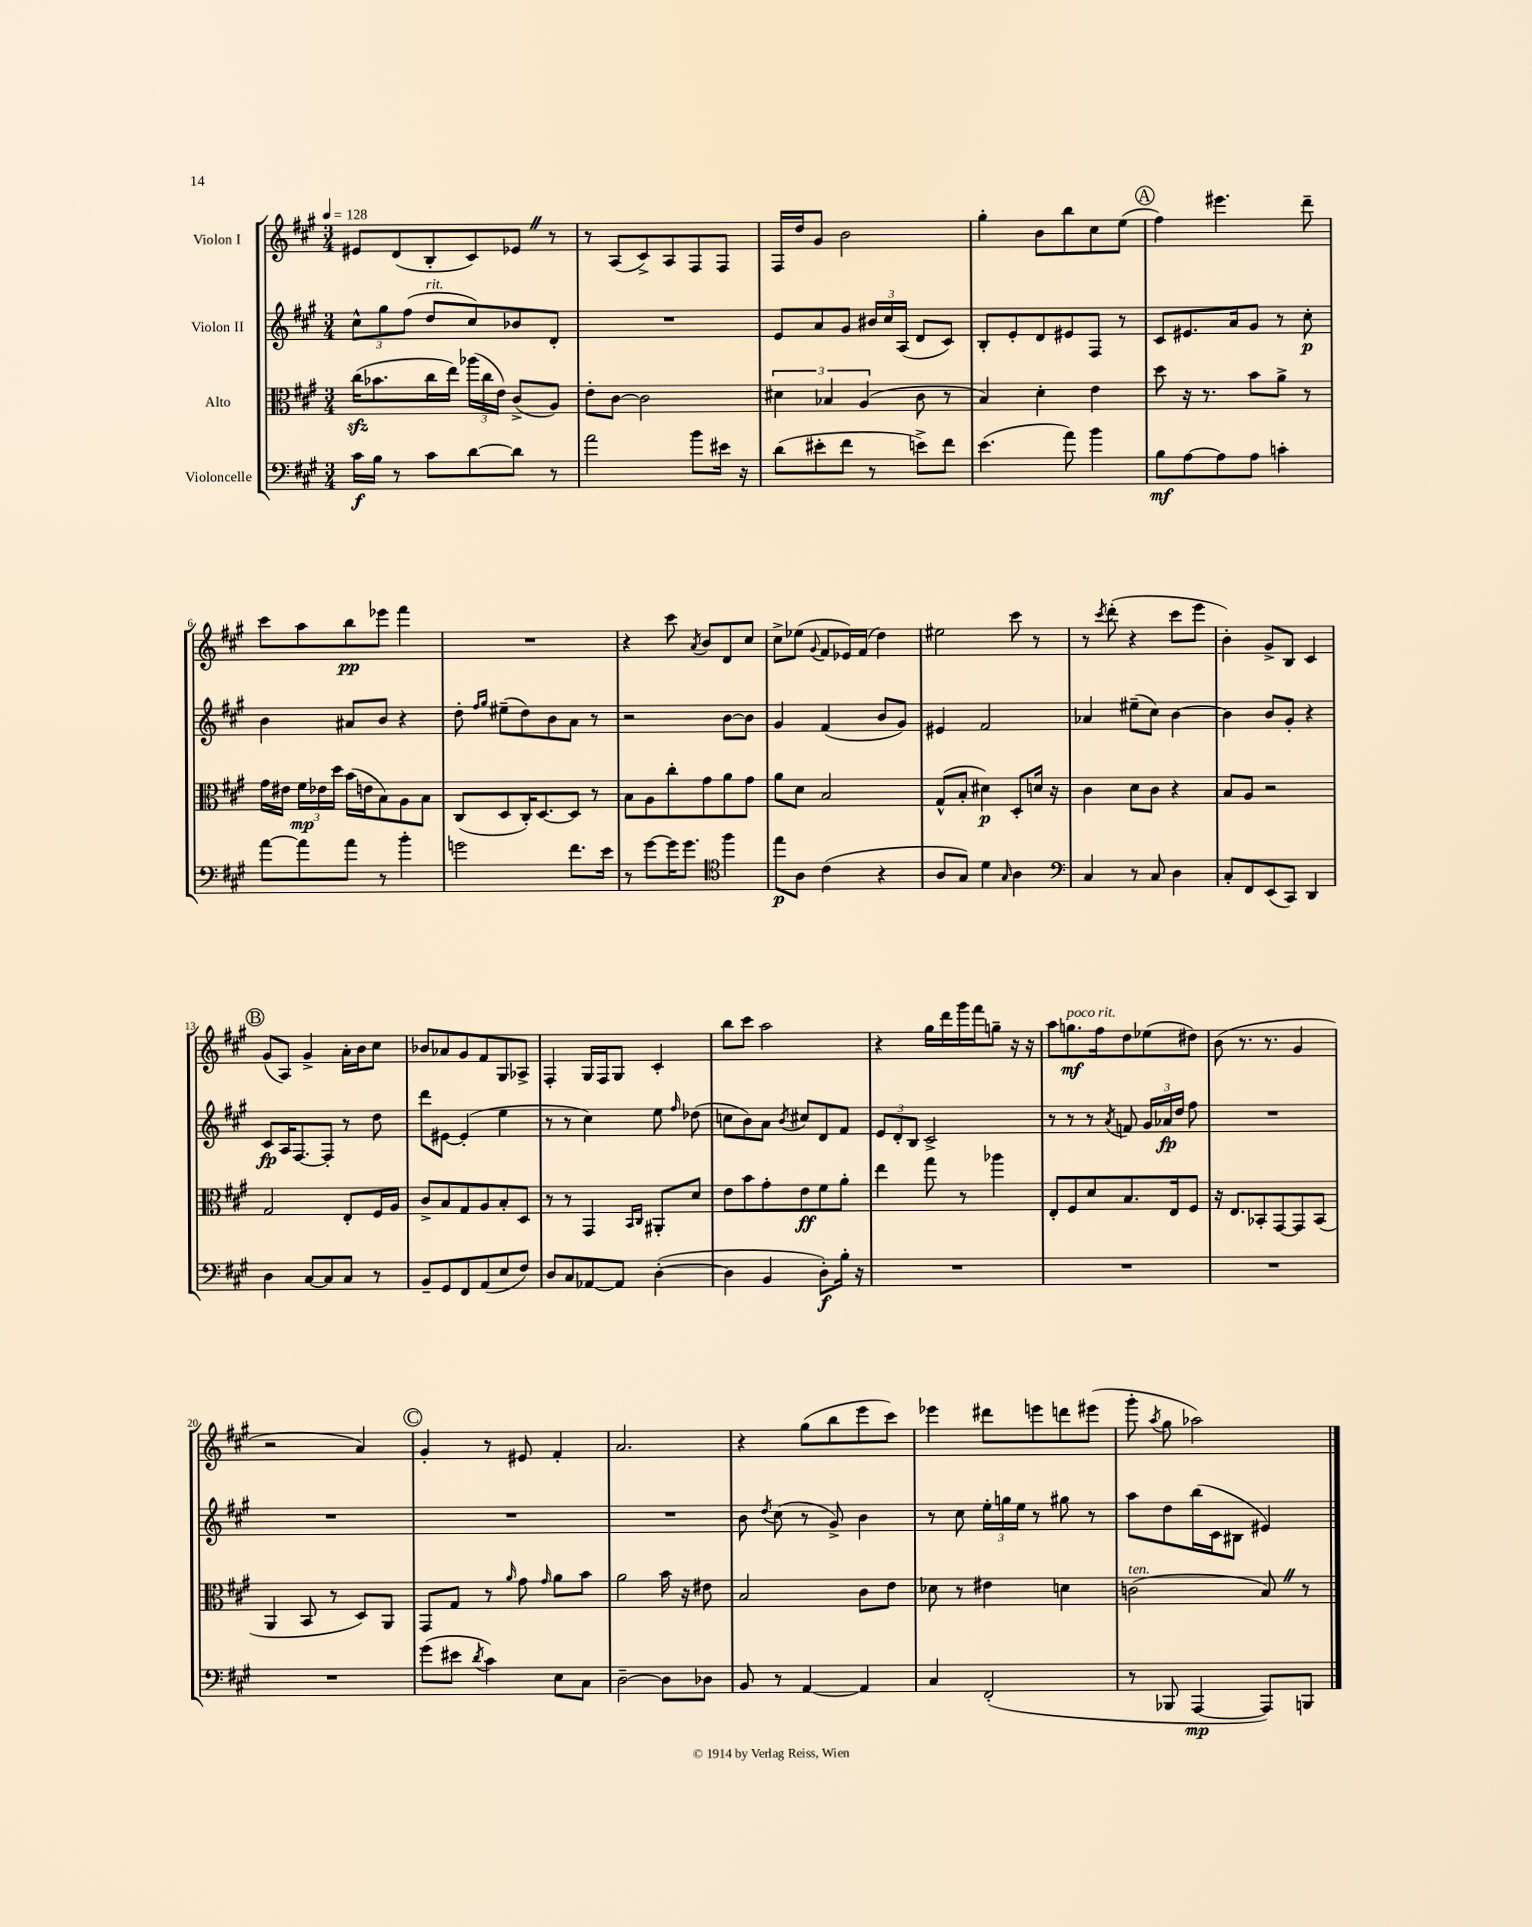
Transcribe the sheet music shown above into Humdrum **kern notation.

**kern	**kern	**kern	**kern
*staff4	*staff3	*staff2	*staff1
*clefF4	*clefC3	*clefG2	*clefG2
*k[f#c#g#]	*k[f#c#g#]	*k[f#c#g#]	*k[f#c#g#]
*M3/4	*M3/4	*M3/4	*M3/4
*MM128	*MM128	*MM128	*MM128
16c#\LL	(16cc#\LK	12cc#^^\L	8e#/L
16B\JJ	8.b-\	.	.
.	.	12gg#\	.
8r	.	.	(8d/
.	.	(12ff#\J	.
8c#\L	16cc#\L	8dd/L	8B'/
.	16ee\JJ)	.	.
[8d\	(24aa-\LL	8cc#/)	8c#/)
.	24cc#\	.	.
.	24e\JJ)	.	.
8d\]J	(8c#^/L	8b-/	8e-/J
8r	8A/J)	8d'/J	8r
=	=	=	=
2a\	8e'\L	2.r	8r
.	[8c#\J	.	(8A/L
.	2c#\]	.	8c#^/)
.	.	.	8A/
8b\L	.	.	8F#/
16e#\Jk	.	.	8F#/J
16r	.	.	.
=	=	=	=
(8d\L	6d#\	8e/L	16F#/LL
.	.	.	16dd/J
8e#'\	.	8a/	8g#/J
.	6B-/	.	.
8f#\J	.	8g#/J	2b\
.	(6A/	.	.
8r	.	24b#/LL	.
.	.	24cc#/	.
.	.	(24A/JJ	.
8e^\L)	8c#\	8d/L	.
8f#\J	8r	8c#/J)	.
=	=	=	=
(4.e\	4B/)	8B'/L	4gg#'\
.	.	8e'/	.
.	4d'\	8d/	8b\L
8a\)	.	8e#/	8bb\
4b\	4e\	8F#/J	8cc#\
.	.	8r	(8ee\J
=	=	=	=
8B\L	8dd\	8c#/L	4ff#\)
[8A\	16r	8.e#/	.
.	8.r	.	.
8A\]	.	.	4.eee#\
.	.	16a/k	.
8A\J	8b\L	8g#/J	.
4c'\	8a^\J	8r	.
.	8r	8cc#'\	8ddd~\
=	=	=	=
[8a\L	16g#\LL	4b\	8ccc#\L
.	16e#\JJ	.	.
8a\]	24f#\LL	.	8aa\
.	24e-\	.	.
.	24dd\JJ	.	.
8a\J	(16b\LL	8a#/L	8bb\
.	16e\J	.	.
8r	8B\)	8b/J	8eee-\J
4b'\	8A\	4r	4fff#\
.	8B\J	.	.
=	=	=	=
2g\	(8C#/L	8dd'\	2.r
.	.	16qqff#/LL	.
.	.	16qqgg#/JJ	.
.	8D/	(8ee#~\L	.
.	16C#'/K)	8dd\)	.
.	[8.D/	.	.
.	.	8b\	.
8.f#\L	8D/]J	8a\J	.
.	8r	8r	.
16e\Jk	.	.	.
=	=	=	=
8r	8B\L	2r	4r
[8g#\L	8A\	.	.
16g#\]K	8cc#'\	.	8ccc#\
8.g#\J	.	.	.
.	.	.	8qa/
.	8g#\	.	8b/L
*clefC4	*	*	*
4ff#\	8a\	[8b\L	8d/
.	8g#\J	8b\]J	8cc#/J
=	=	=	=
8ee\L	8a\L	4g#/	8cc#^\L
8A\J	8d\J	.	(8ee-\J
.	.	.	8qqg#/
(4c#\	2B/	(4f#/	8f#/L
.	.	.	16e-/L)
.	.	.	(16f#/JJ
4r	.	8b/L	4dd\)
.	.	8g#/J)	.
=	=	=	=
8A/L	(8G#^^/L	4e#/	2ee#\
8G#/J)	8B'/J	.	.
4d\	4d#\)	2f#/	.
16qqG#/	.	.	.
4A\	8D'/L	.	8ccc#\
.	16d/Jk	.	8r
.	16r	.	.
=	=	=	=
*clefF4	*	*	*
4C#/	4c#\	4a-/	8r
.	.	.	8qccc#/
.	.	.	(8ddd'\
8r	8d\L	(8ee#~\L	4r
8C#/	8c#\J	8cc#\J)	.
4D\	4r	[4b\	8ccc#\L
.	.	.	8eee\J
=	=	=	=
8C#'/L	8B/L	4b\]	4b'\)
8FF#/	8A/J	.	.
(8EE/	2r	8b/L	8g#^/L
8CC#/J)	.	8g#'/J	8B/J
4DD/	.	4r	4c#/
=	=	=	=
4D\	2G#/	8c#/L	(8g#/L
.	.	16A/K	8A/J)
.	.	[8.F#/	.
[8C#/L	.	.	4g#^/
8C#/]	.	8F#'/]J	.
8C#/J	8E'/L	8r	16a'\LL
.	.	.	16b\J
8r	16F#/L	8dd\	8cc#\J
.	16A/JJ	.	.
=	=	=	=
8BB~/L	8c#^/L	8ddd\L	8b-/L
8GG#/	8B/	[8e#\J	8a-/
8FF#/	8G#/	(4e#'/]	8g#/
(8AA/	8A/	.	8f#/
8E/	8B'/	4ee\	8G#/
8F#/J)	8D/J	.	8A-^/J
=	=	=	=
8D/L	8r	8r	4F#'/
8C#/	8r	8r	.
[8AA-/	4GG#/	4cc#\)	16G#/LL
.	.	.	16F#/J
8AA-/]J	.	.	8G#/J
.	16qqBB/LL	.	.
.	16qqC#/JJ	.	.
([4D'\	8AA#'/L	8ee\	4c#'/
.	.	16qqff#/	.
.	8d/J	(8dd-\	.
=	=	=	=
4D\]	8e\L	8cc\L	8bb\L
.	8b\	8b\)	8ccc#\J
4BB/	8g#'\	8a\J	2aa\
.	.	8qb/	.
.	8e\	8cc#/L	.
8D'\L)	8f#\	8d/	.
16B'\Jk	8a'\J	8f#/J	.
16r	.	.	.
=	=	=	=
2.r	4ee\	12e/L	4r
.	.	12d'/	.
.	.	12B/J	.
.	8gg#\	2c#^/	16gg#\LL
.	.	.	16ddd\
.	8r	.	16ggg#\
.	.	.	16fff#\J
.	4aa-\	.	8gg~\J
.	.	.	16r
.	.	.	16r
=	=	=	=
2.r	8E'/L	8r	8aa\L
.	8F#/	8r	8.gg\
.	8d/	8r	.
.	.	.	16ff#\k
.	.	8qa/	.
.	8.B/	8f/	8dd\
.	.	24g#/LL	(8ee-\
.	.	24a-/	.
.	16E/k	.	.
.	.	24dd/JJ	.
.	8F#/J	8ff#\	8dd#\J)
=	=	=	=
2.r	16r	2.r	(8b\
.	8.E/L	.	.
.	.	.	8.r
.	8BB-'/	.	.
.	.	.	8.r
.	[8GG#/	.	.
.	8GG#/]	.	4g#/
.	(8BB-/J	.	.
=	=	=	=
2.r	4AA/	2.r	2r
.	8BB/	.	.
.	8r	.	.
.	8D/L)	.	4a/)
.	8AA/J	.	.
=	=	=	=
(8g#\L	8GG#/L	2.r	4g#'/
8e#\J	8G#/J	.	.
8qd/	.	.	.
4c#\)	8r	.	8r
.	16qqa/	.	.
.	8g#\	.	8e#/
.	16qqg#/	.	.
8E\L	8a\L	.	4f#'/
8C#\J	8b\J	.	.
=	=	=	=
[2D~\	2a\	2.r	2.a/
8D\]L	16b\	.	.
.	16r	.	.
8D-\J	8e#\	.	.
=	=	=	=
8BB/	2B/	8b\	4r
.	.	8qdd/	.
8r	.	(8cc#\	.
[4AA/	.	8r	(8gg#\L
.	.	8g#^/)	8bb\
4AA/]	8c#\L	4b\	8eee\
.	8e\J	.	8ccc#\J)
=	=	=	=
4C#/	8d-\	8r	4eee-\
.	8r	8cc#\	.
(2FF#'/	4e#\	24ee'\LL	8ddd#\L
.	.	24gg\	.
.	.	24ee\JJ	.
.	.	8r	8eee\
.	4d\	8gg#\	8ddd\
.	.	8r	(8eee#\J
=	=	=	=
8r	(2c\	8aa\L	8ggg#'\
.	.	.	8qaa/
8BBB-/	.	8dd\	8gg#\
[4AAA/	.	(16bb\L	2aa-\)
.	.	16c#\J	.
.	.	8B#\J	.
8AAA/]L)	8B/)	4e#/)	.
8BBB/J	8r	.	.
==	==	==	==
*-	*-	*-	*-
